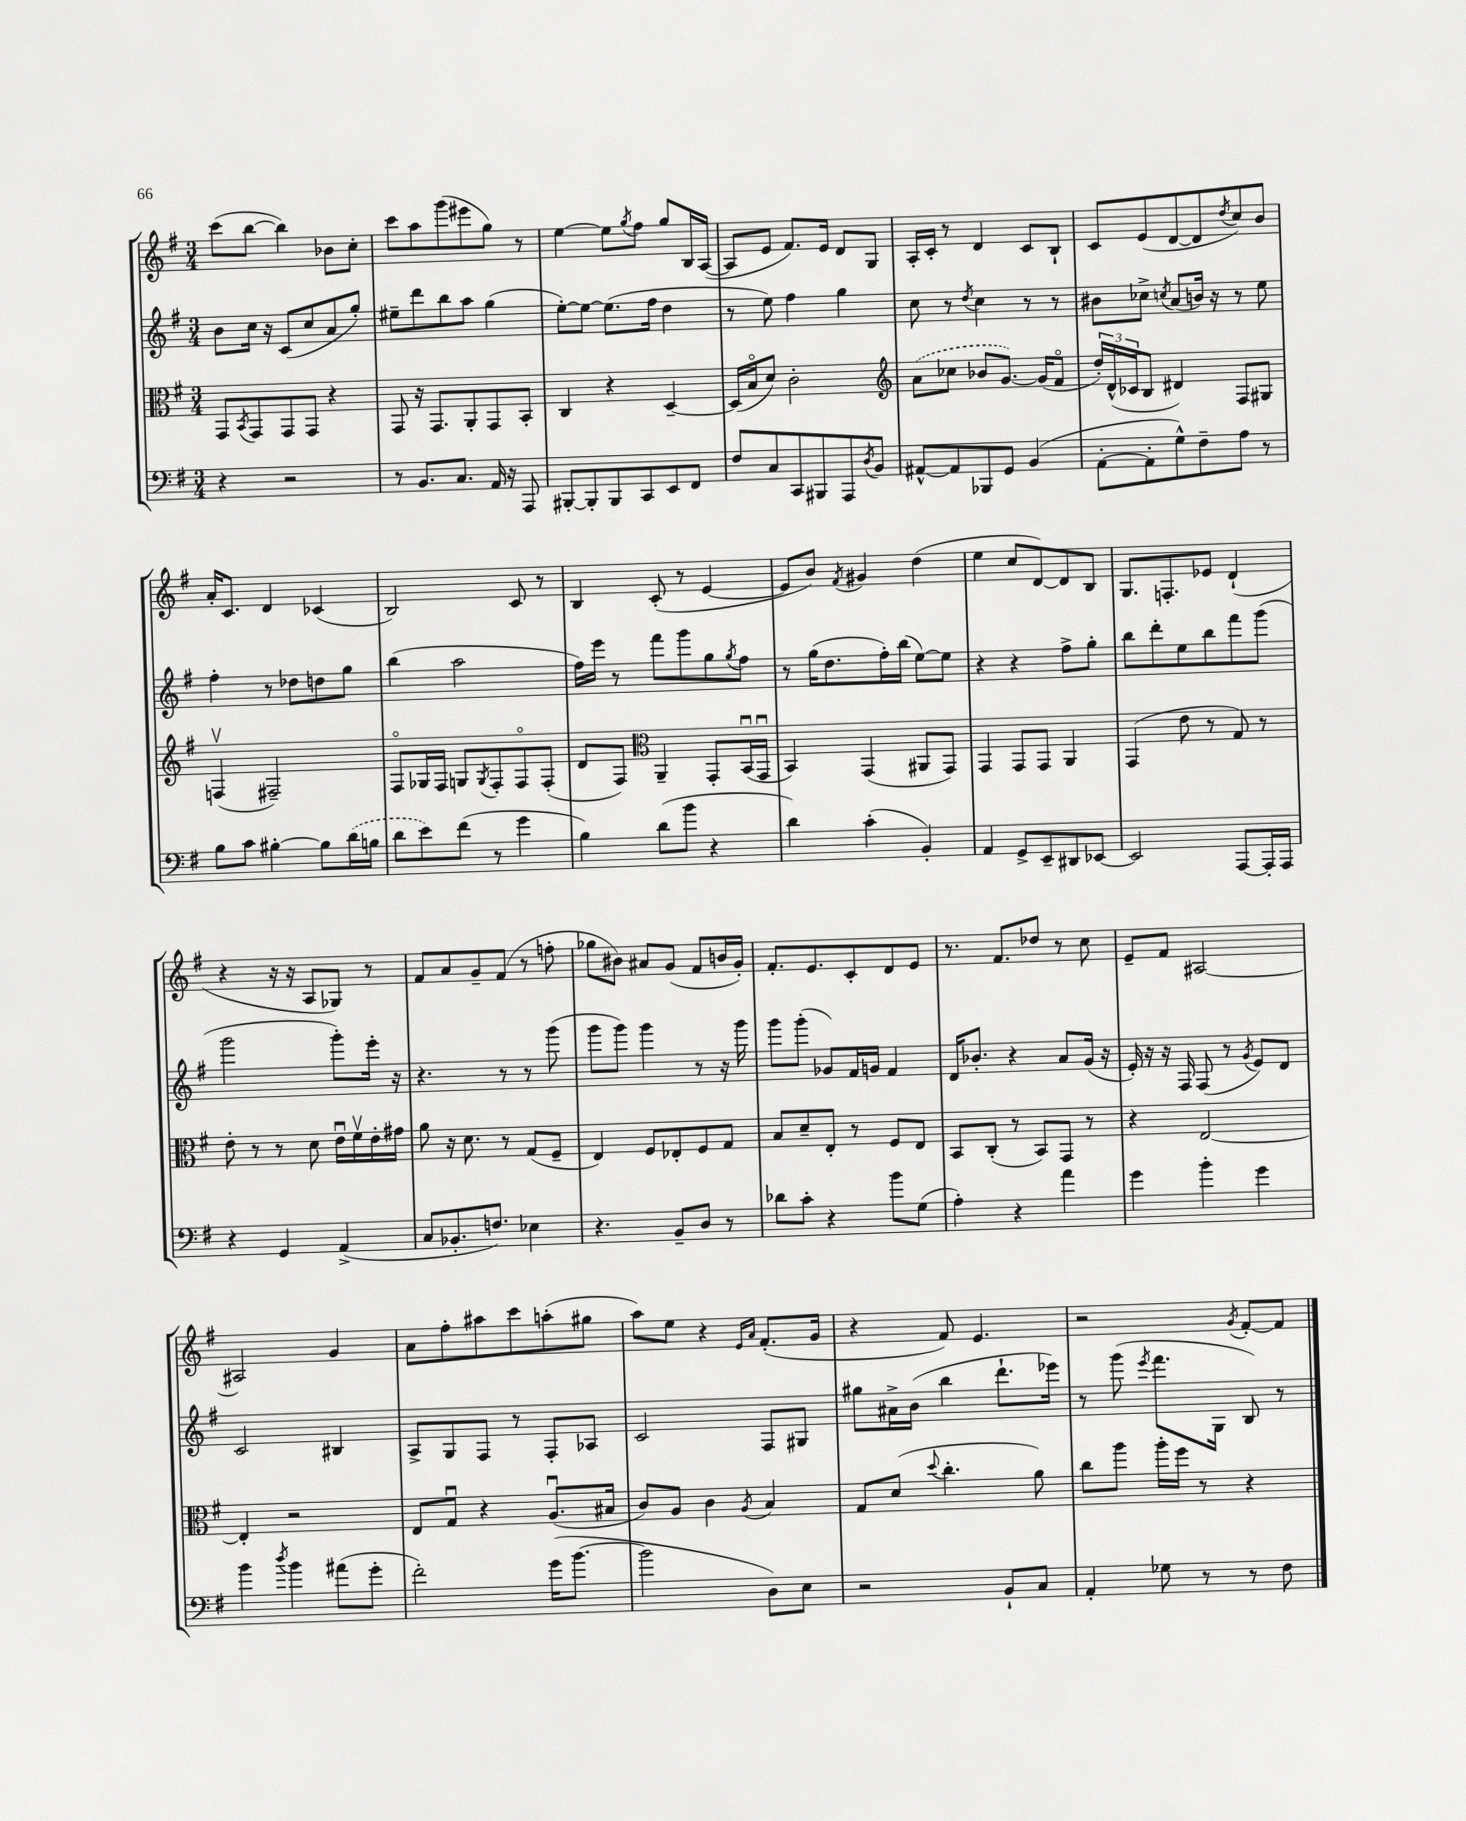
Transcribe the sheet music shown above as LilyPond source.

<<
\new StaffGroup <<
\new Staff = "s0" {
    \clef treble \key g \major \numericTimeSignature \time 3/4
    c'''8( b''8~ b''4) bes'8 c''8-. |
    c'''8 a''8 g'''8( eis'''8 g''8) r8 |
    e''4~ e''8 \acciaccatura { g''8 } fis''8 g''8 b16 a16~( |
    a8 e'8 fis'8.) e'16 d'8 g8 |
    a16-. c'16-. r8 d'4 c'8 b8-! |
    c'8 e'8( d'8~ d'8 \acciaccatura { d''8 } c''8) b'8 |
    a'16-. c'8. d'4 ces'4( |
    b2) c'8 r8 |
    b4 c'8-.( r8 e'4~ |
    e'8 b'8) \acciaccatura { fis'8 } gis'4 d''4( |
    e''4 c''8 d'8~) d'8 b8 |
    g8. f8.-. ees'8 d'4-!( |
    r4 r16 r16 a8 ges8) r8 |
    fis'8 a'8 g'8-- fis'8( r8 f''8-. |
    ges''8 bis'8) ais'8 g'8( fis'8 b'16 g'16-.) |
    fis'8.-. e'8. c'8-. d'8 e'8 |
    r8. fis'8. des''8 r8 c''8 |
    e'8-- fis'8 ais2~ |
    ais2 g'4 |
    a'8 fis''8-. ais''8 c'''8 a''8-.( gis''8 |
    a''8) e''8 r4 \grace { e'16 a'16 } fis'8.-.( g'16 |
    r4 fis'8) e'4. |
    r2 \acciaccatura { g'8 } fis'8~-. fis'8 \bar "|." |
}
\new Staff = "s1" {
    \clef treble \key g \major \numericTimeSignature \time 3/4
    b'8 c''16 r16 c'8( c''8 a'8 g''8-.) |
    eis''8-- d'''8 b''8 a''8 g''4( |
    e''8~-.) e''8~ e''8.( fis''16 d''4 |
    r8 e''8) fis''4 g''4 |
    c''8 r8 \acciaccatura { d''8 } c''4 r8 r8 |
    bis'8 ces''8-> \acciaccatura { c''8 } a'8( b'16) r16 r8 e''8 |
    fis''4-. r8 des''8 d''8 g''8 |
    b''4( a''2 |
    fis''16) e'''16 r8 fis'''8 g'''8 g''8 \acciaccatura { g''8 } fis''8 |
    r8 g''16( d''8. fis''16-.) b''16( e''8~) e''8 |
    r4 r4 fis''8-> g''8-. |
    b''8 d'''8-. e''8 b''8 fis'''8 g'''8( |
    g'''2 g'''8-.) e'''16-. r16 |
    r4. r8 r8 g'''8( |
    g'''8 g'''8) g'''4 r8 r16 g'''16 |
    g'''8 g'''8-.( ges'8) fis'16 g'16 fis'4 |
    d'16 bes'8.-. r4 a'8 g'16( r16 |
    e'16-.) r16 r16 fis16 fis8( r8 \acciaccatura { g'8 } e'8) d'8 |
    c'2 bis4 |
    a8-> g8 fis8 r8 fis8-. aes8 |
    c'2 fis8 gis8 |
    gis''8 ais'16-> b'16( b''4 d'''8.-! ees'''16) |
    r8 g'''8( \acciaccatura { e'''8 } fis'''8. g16 b8) r8 \bar "|." |
}
\new Staff = "s2" {
    \clef alto \key g \major \numericTimeSignature \time 3/4
    g,8 \acciaccatura { b,8 } g,8 g,8 g,8 r4 |
    g,8 r16 g,8. a,8-. g,8 b,8-. |
    c4 r4 d4~-- |
    d16( b16\flageolet d'8) c'2-. |
    \clef treble \once \slurDashed a'8( ces''8 bes'8 g'8.~) g'16( fis'8\flageolet |
    \tuplet 3/2 { d''16-.) d'16-^( ces'16 } b8 dis'4) fis8 gis8 |
    f4\upbow( fis2--) |
    fis8\flageolet ges16 fis16 g8 \acciaccatura { g8 } fis8-. fis8\flageolet fis8-.( |
    d'8 fis8) \clef alto a,4-- g,8-. b,16\downbow( g,16\downbow |
    b,4) g,4( ais,8 g,8) |
    g,4 g,8 g,8 a,4 |
    g,4( e'8 r8 g8) r8 |
    e'8-. r8 r8 d'8 e'16\downbow fis'16\upbow e'16-. gis'16 |
    a'8 r16 d'8. r8 g8( fis8-- |
    e4) fis8 ees8-. fis8 g8 |
    b8 d'8-- e8-. r8 fis8 e8 |
    b,8 c8-.( r8 b,8) g,8 r8 |
    r4 e2~ |
    e4-. r2 |
    e8 g8\downbow r4 a8.\downbow( bis16 |
    c'8) a8 c'4 \acciaccatura { a8 } b4 |
    g8 d'8( \appoggiatura { d''8 } c''4.-. a'8) |
    c''8 a''8 a''16-. fis''16 r8 r4 \bar "|." |
}
\new Staff = "s3" {
    \clef bass \key g \major \numericTimeSignature \time 3/4
    r4 r2 |
    r8 b,8. c8. a,16 r16 a,,8 |
    bis,,8~-. bis,,8-. bis,,8 c,8 e,8 fis,8 |
    fis8 c8 c,8 bis,,8 a,,8 \acciaccatura { d8 } b,8 |
    ais,8~-^ ais,8 bes,,8 g,8 b,4( |
    a,8~-. a,8-. g8-^) fis8-- a8 r8 |
    b8 c'8 bis4~-. bis8 \once \slurDashed d'16( b16 |
    d'8 e'8) fis'8( r8 g'4 |
    b4) d'8( b'8 r4 |
    d'4) c'4-.( b,4-.) |
    a,4 g,8-> e,8-- dis,8 ees,8~ |
    ees,2 a,,8~ a,,16-. a,,16 |
    r4 g,4 a,4->( |
    c8 bes,8.-. f8.) ees4 |
    r4. b,8-- d8 r8 |
    des'8 c'8-. r4 b'8 g8( |
    a4-.) r4 a'4 |
    g'4 b'4-. g'4 |
    b'4 \acciaccatura { d''8 } b'4 ais'8( g'8-. |
    fis'2-.) g'16( b'8.~ |
    b'2 d8) e8 |
    r2 b,8-! c8 |
    a,4-. ges8 r8 r8 fis8 \bar "|." |
}
>>
>>
\layout { \context { \Score \remove "Bar_number_engraver" } }
